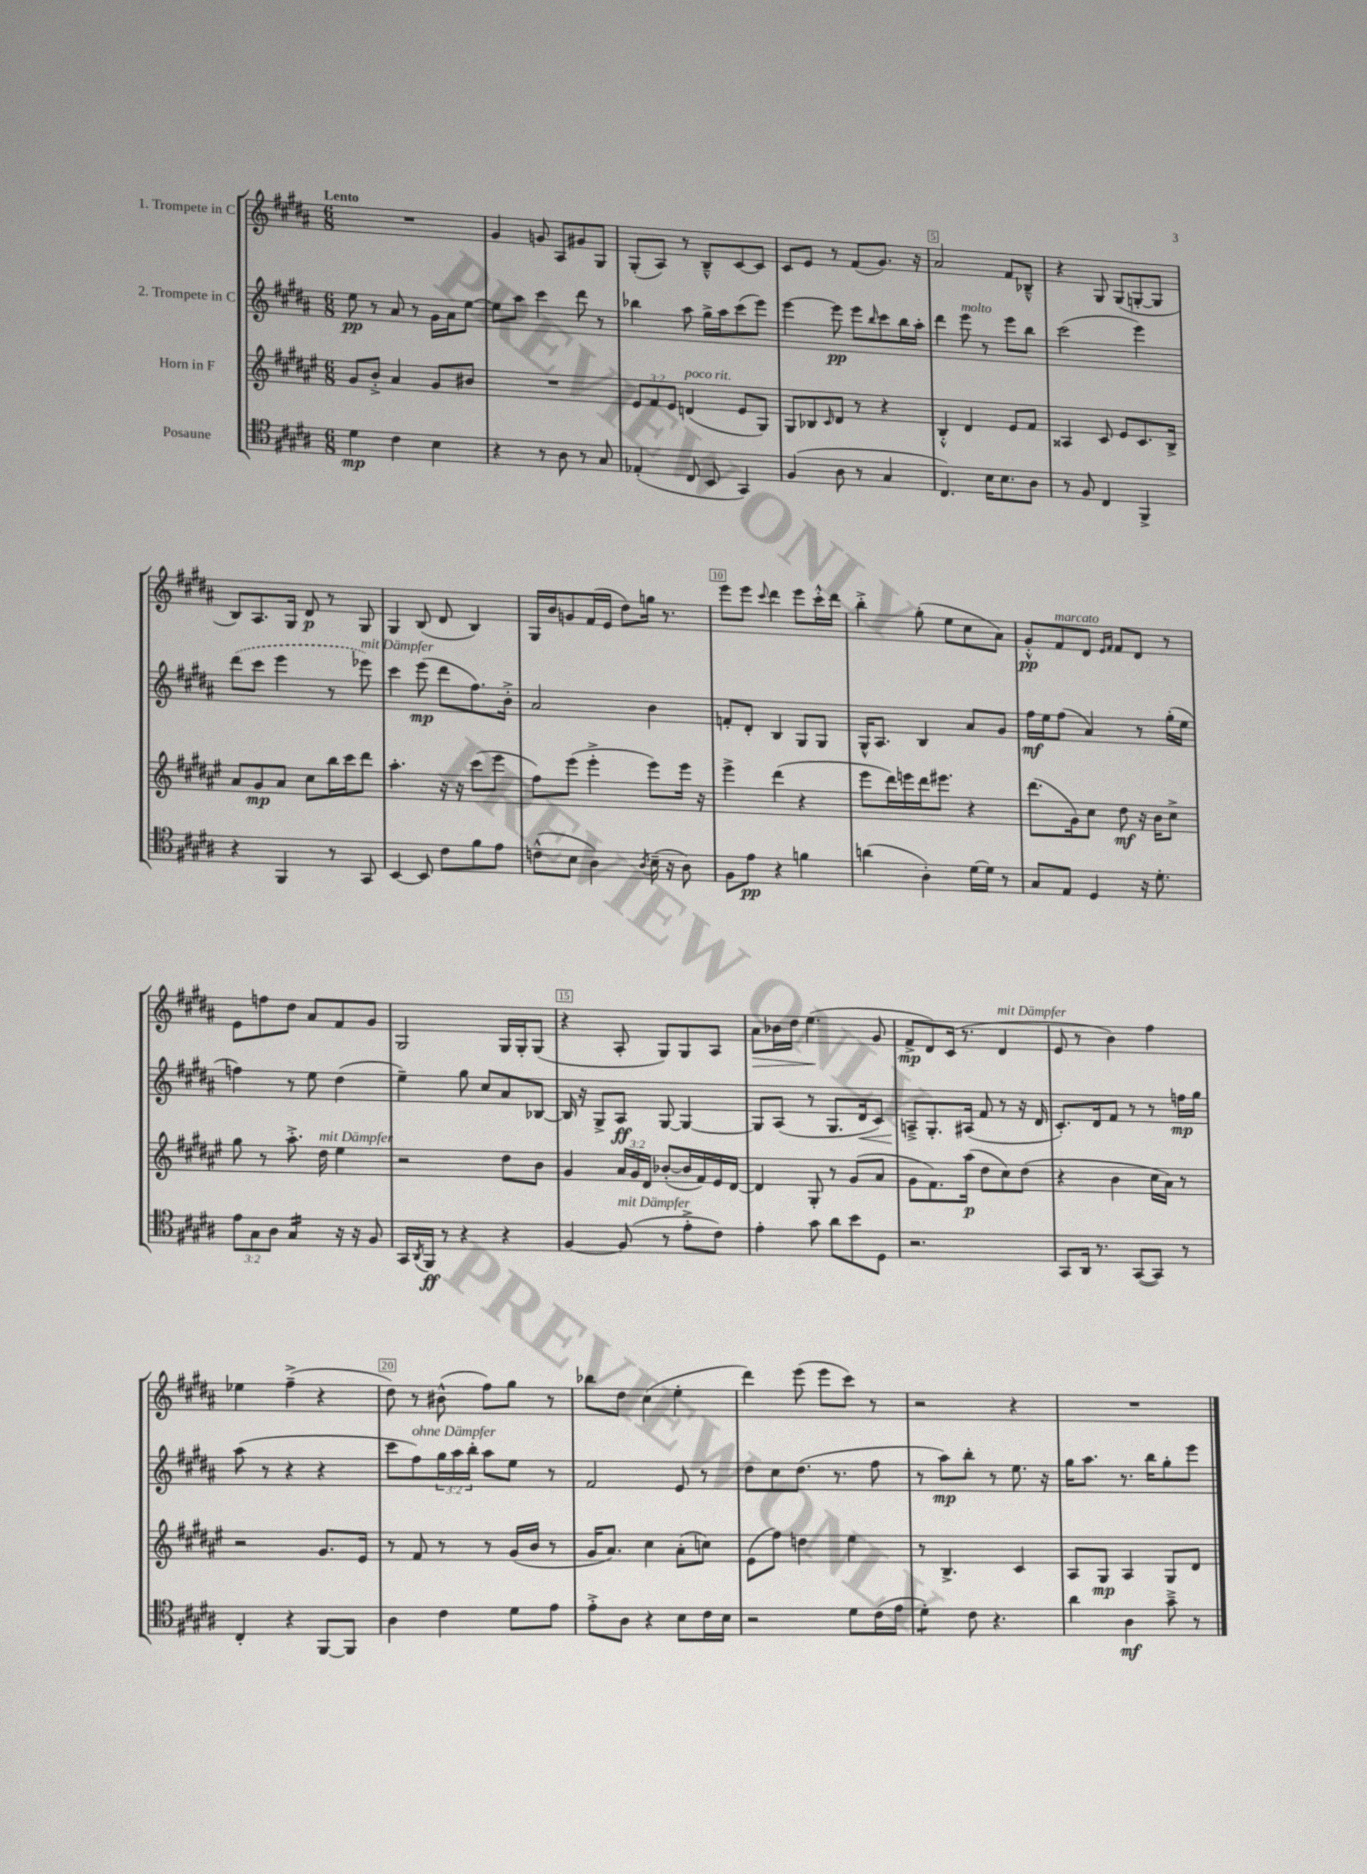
<<
\new StaffGroup <<
\new Staff = "s0" \with { instrumentName = "1. Trompete in C" } {
    \clef treble \key b \major \numericTimeSignature \time 6/8 \tempo "Lento"
    R2. |
    gis'4 g'8 ais8 gis'8 gis8 |
    gis8-.( ais8) r8 b8---^ cis'8~ cis'8 |
    cis'8 e'8 r8 fis'8( gis'8.) r16 |
    ais'2 fis'8 bes8---^ |
    r4 gis8 gis8( g8~-. g8 |
    b8) ais8. gis16 dis'8\p r8 gis8 |
    gis4 b8( dis'8 b4) |
    gis16 b'16 g'8 fis'16( e'16 dis''8) g''16 r8. |
    e'''8 e'''8 \appoggiatura { cis'''8 } dis'''4 e'''8 cis'''16-.-^ dis'''16 |
    b''4-.-> gis''8-.( e''8 cis''8 ais'8) |
    gis'8-.-^\pp fis'8^\markup { \italic "marcato" } dis'8 \grace { e'16 fis'16 } fis'8 dis'8 r8 |
    e'8 f''8 dis''8 ais'8 fis'8 gis'8 |
    gis2 gis16 gis16-. gis8( |
    r4 ais8-. gis8) gis8 ais8 |
    ais'8\> bes'16 dis''16 e''4.\!( gis'8 |
    fis'8->\mp dis'8) cis'16( r8. dis'4^\markup { \italic "mit Dämpfer" } |
    e'8 r8 b'4) fis''4 |
    ees''4 fis''4--->( r4 |
    dis''8) r8 bis'8-^( fis''8) gis''8 r8 |
    bes''8 dis''8 cis''4( e''4-. |
    dis'''4) e'''8( e'''8 cis'''8) r8 |
    r2 r4 |
    R2. \bar "|." |
}
\new Staff = "s1" \with { instrumentName = "2. Trompete in C" } {
    \clef treble \key b \major \numericTimeSignature \time 6/8 \override Staff.TupletNumber.text = #tuplet-number::calc-fraction-text
    e''8\pp r8 ais'8 r8 gis'16 ais'16 e''8~ |
    e''8 ais''8 cis'''4 dis'''8 r8 |
    bes''4 ais''8 gis''16-> ais''16 cis'''8( e'''8) |
    e'''4~ e'''8\pp e'''8 \grace { b''16 } cis'''8 b''16 ais''16-. |
    dis'''4 e'''8^\markup { \italic "molto" } r8 e'''8 b''8 |
    cis'''2( e'''4) |
    \once \slurDashed dis'''8( cis'''8 e'''4 r8 ees'''8^\markup { \italic "mit Dämpfer" }) |
    cis'''4 e'''8\mp( dis'''8 fis''8.) b'16-.-> |
    ais'2 b'4 |
    f'8-. dis'8-. b4 gis8 gis8 |
    gis16-^ ais8. b4 ais'8 gis'8 |
    fis''16\mf e''16 fis''8( ais'4) r8 gis''16-.( e''16 |
    f''4) r8 e''8 dis''4( |
    e''4--) gis''8 cis''8 ais'8 bes8~ |
    bes16 r16 gis8-> ais8\ff gis8~ gis4~ |
    gis8 ais8( r8 gis8. dis'16\< cis'8) |
    a8--->\! gis8.-. ais16( fis'8 r8 r16 dis'16 |
    cis'8.-.) dis'16 fis'8 r8 r8 f''16\mp gis''16 |
    ais''8( r8 r4 r4 |
    cis'''8 fis''8^\markup { \italic "ohne Dämpfer" }) \tuplet 3/2 { gis''16 ais''16 b''16-. } ais''8 e''8 r8 |
    fis'2 e'8 r8 |
    dis''8 cis''8 dis''8.( r8. fis''8 |
    r8 ais''8\mp) b''8-. r8 e''8. r16 |
    gis''16 ais''8. r8. b''16 gis''8-. e'''8 \bar "|." |
}
\new Staff = "s2" \with { instrumentName = "Horn in F" } {
    \clef treble \key fis \major \numericTimeSignature \time 6/8 \override Staff.TupletNumber.text = #tuplet-number::calc-fraction-text
    gis'8 b'8-.-> ais'4 gis'8 bis'8 |
    R2. |
    \tuplet 3/2 { eis'8 fis'8 eis'8 } d'4^\markup { \italic "poco rit." }( eis'8 gis8) |
    gis8 bes8 \grace { cis'16 } dis'8 r8 r4 |
    b4-.-^ dis'4 eis'8 fis'8 |
    aisis4 cis'8 eis'8 cis'8. b16-> |
    ais'8 gis'8\mp ais'8 cis''8 b''16 cis'''16 dis'''8 |
    ais''4.-. r16 r16 cis'''8( eis'''8 |
    fis''8) eis'''8( eis'''4-.-> eis'''8) eis'''16 r16 |
    eis'''4-> dis'''4( r4 |
    eis'''8 dis'''16) e'''16 dis'''16 eis'''8. r4 |
    dis'''8.( gis'16) cis''8 dis''8\mf r16 b'16 cis''8-> |
    gis''8 r8 ais''8.-.-> dis''16^\markup { \italic "mit Dämpfer" } eis''4 |
    r2 dis''8 b'8 |
    gis'4 \tuplet 3/2 { ais'16 gis'16 dis'16 } bes'8~-.( bes'16 fis'16) eis'16 dis'16~ |
    dis'4 gis8-. r8 gis'8( ais'8 |
    gis'8 fis'8.) ais''16\p( dis''8 cis''8) dis''8( |
    r4 b'4 cis''16 ais'16) r8 |
    r2 gis'8. eis'16 |
    r8 fis'8 r8 r8 gis'16( b'16 r8 |
    gis'16 ais'8.) cis''4 ais'8-.( c''8) |
    eis'8( fis''8) d''4 eis''4 |
    r8 b4.-> cis'4 |
    ais8 gis8\mp ais4 gis8 dis'8 \bar "|." |
}
\new Staff = "s3" \with { instrumentName = "Posaune" } {
    \clef tenor \key b \major \numericTimeSignature \time 6/8 \override Staff.TupletNumber.text = #tuplet-number::calc-fraction-text
    dis'4\mp cis'4 b4 |
    r4 r8 ais8 r8 gis8 |
    ees4-.( cis8 b,8 gis,4) |
    fis4( ais8 r8 gis4 |
    cis4.) b16 b8. ais8 |
    r8 fis8 cis4 fis,4-> |
    r4 fis,4 r8 gis,8 |
    b,4~ b,8 cis'8 fis'8 e'8 |
    c'8-^( b8 ais4) \acciaccatura { ais8 } b16--( r16 ais8) |
    fis8 e'8\pp r4 f'4 |
    a'4( ais4-.) dis'16~ dis'16 r8 |
    gis8 e8 dis4 r16 dis'8.-. |
    \tuplet 3/2 { e'8 gis8 ais8 } gis4:16 r16 r16 fis8 |
    gis,16 \acciaccatura { ais,8 } fis,16\ff r8 r4 r4 |
    fis4~ fis8^\markup { \italic "mit Dämpfer" }( r8 e'8-.-> cis'8) |
    e'4-. gis'8 ais'8 b'8 dis8 |
    r2. |
    gis,8 ais,16 r8. gis,8~( gis,8) r8 |
    cis4-. r4 fis,8~ fis,8 |
    ais4 cis'4 dis'8 e'8 |
    e'8-.-> ais8 r4 b8 cis'16 b16 |
    r2 dis'8 cis'16( e'16 |
    dis'4:8-.) cis'8 r4. |
    ais'4 ais4\mf gis'8---> r8 \bar "|." |
}
>>
>>
\layout { \context { \Score \override BarNumber.break-visibility = ##(#f #t #t) barNumberVisibility = #(every-nth-bar-number-visible 5) \override BarNumber.stencil = #(make-stencil-boxer 0.1 0.3 ly:text-interface::print) } }
